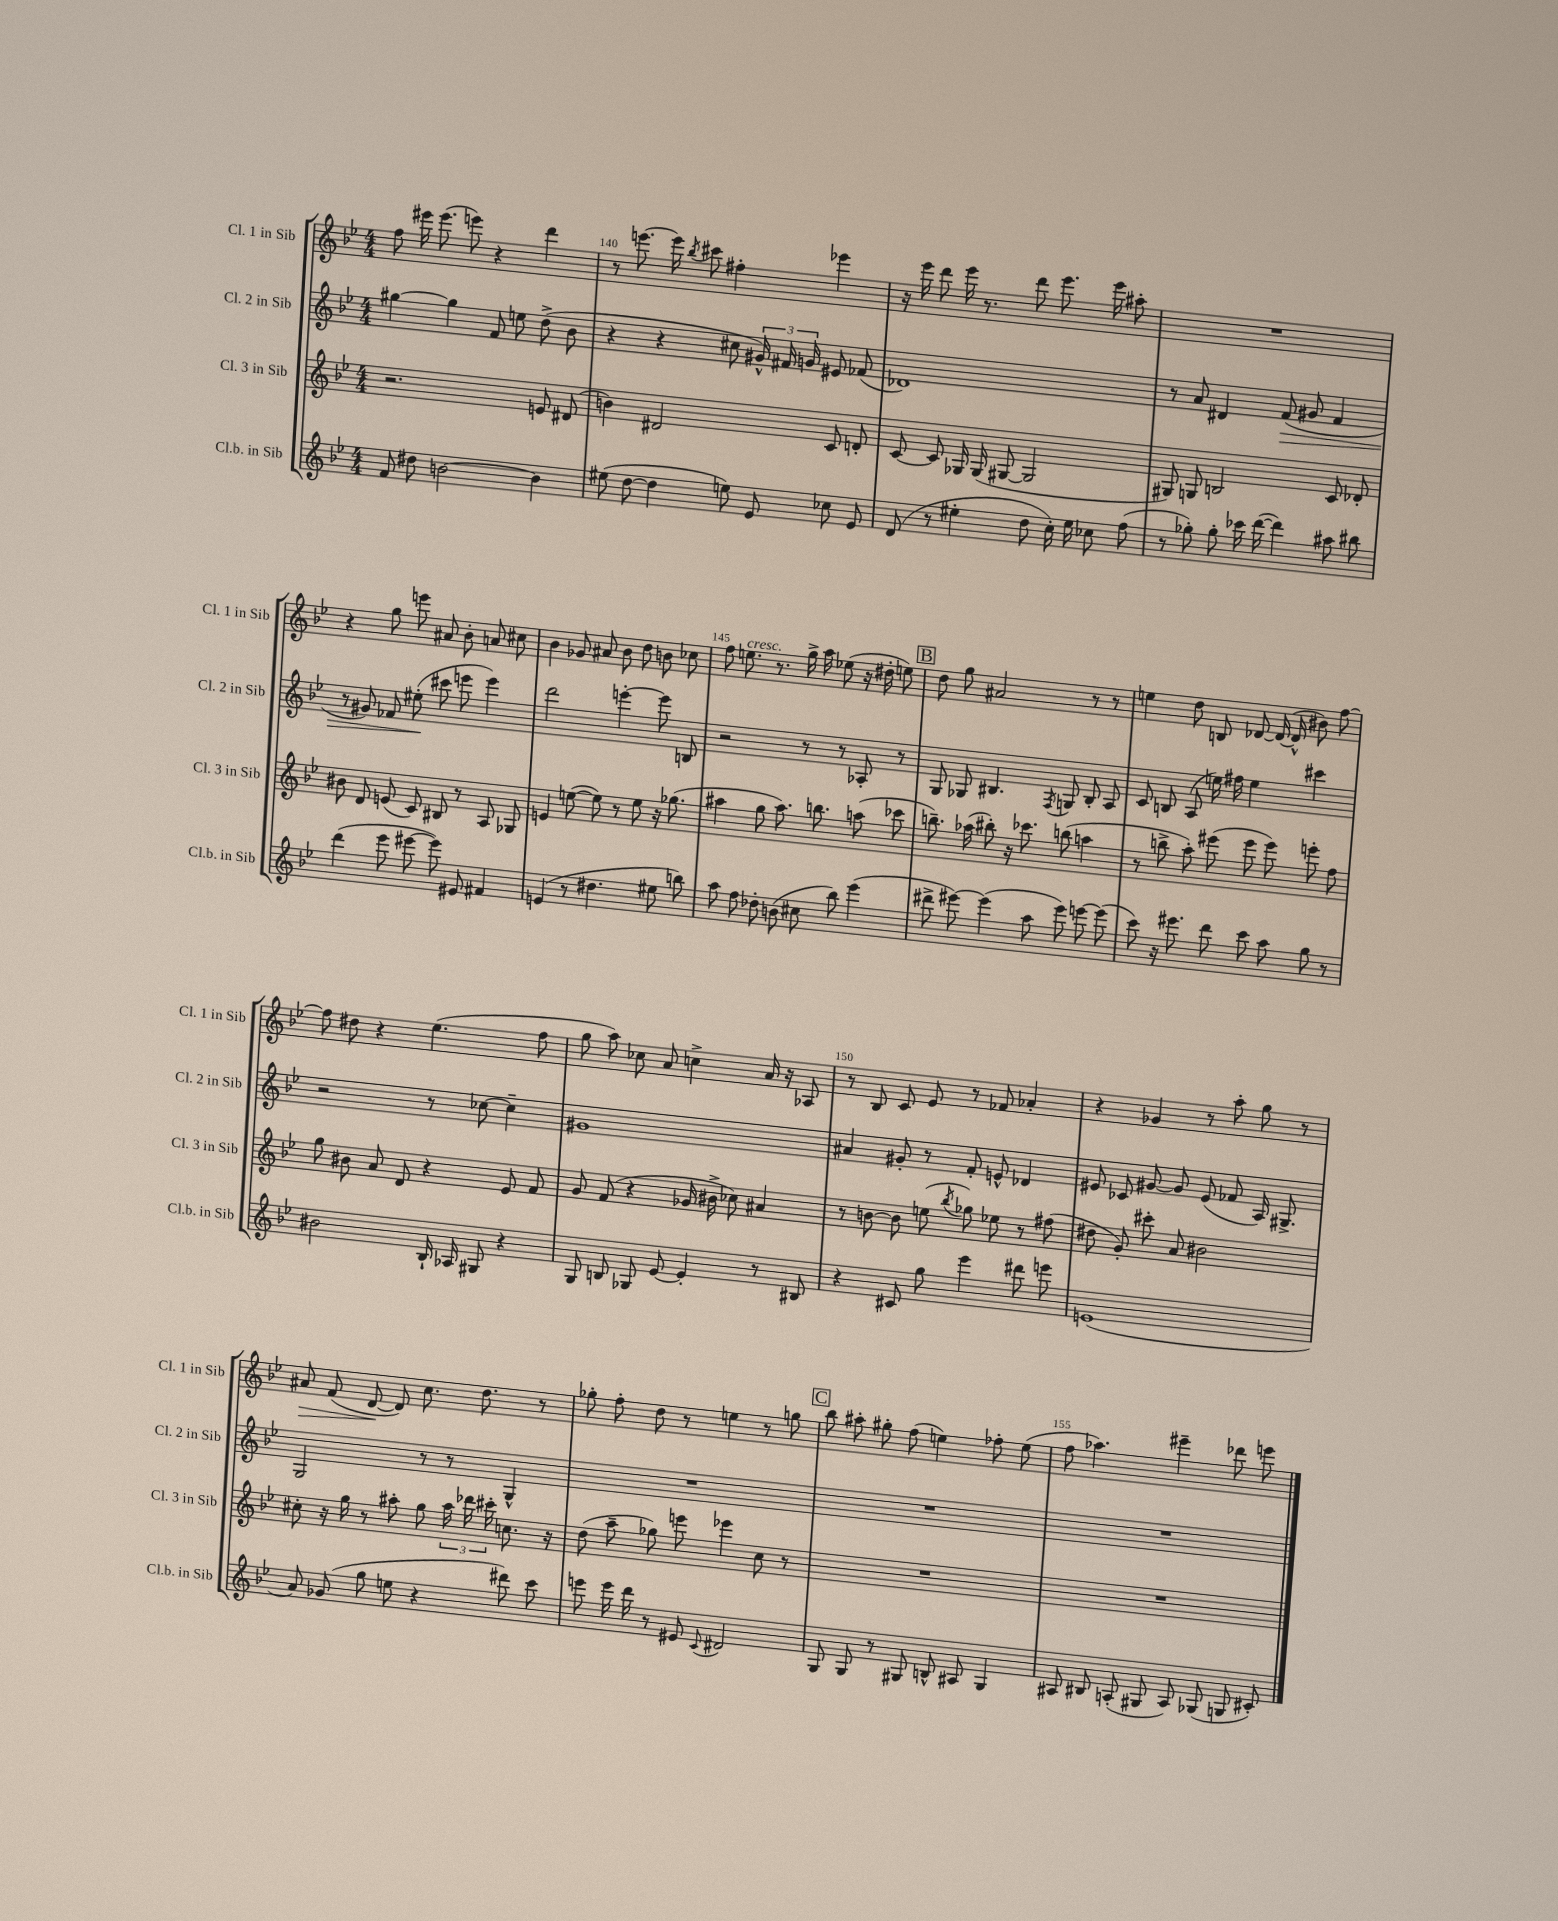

**kern	**kern	**kern	**dynam	**kern	**dynam
*part4	*part3	*part2	*part2	*part1	*part1
*staff4	*staff3	*staff2	*staff2	*staff1	*staff1
*I"Cl.b. in Sib	*I"Cl. 3 in Sib	*I"Cl. 2 in Sib	*	*I"Cl. 1 in Sib	*
*I'Cl.b. in Sib	*I'Cl. 3 in Sib	*I'Cl. 2 in Sib	*	*I'Cl. 1 in Sib	*
*clefG2	*clefG2	*clefG2	*	*clefG2	*
*k[b-e-]	*k[b-e-]	*k[b-e-]	*	*k[b-e-]	*
*M4/4	*M4/4	*M4/4	*	*M4/4	*
=139	=139	=139	=139	=139	=139
8f/	2.r	[4gg#X\	.	8ff\	.
8dd#X\	.	.	.	16eee#X\	.
.	.	.	.	(8.eee#\	.
[2bn\	.	4gg#\]	.	.	.
.	.	.	.	8eeen\)	.
.	.	8f/	.	4r	.
.	.	8een\	.	.	.
4b\]	8en/	(8dd^\	.	4ddd\	.
.	(8d#X/	8b-\	.	.	.
=140	=140	=140	=140	=140	=140
(8ee#X\	4bn\)	4r	.	8r	.
[8dd\	.	.	.	[8.eeen\	.
4dd\]	2d#X/	4r	.	.	.
.	.	.	.	16eee\]	.
.	.	.	.	8qbb-/	.
.	.	.	.	8ccc#X\	.
8een\)	.	8cc#X\	.	4ff#X'\	.
8e-/	.	24g#X^^/)	.	.	.
.	.	24f#X/	.	.	.
.	.	24gn/	.	.	.
8cc-X\	8c/	8e#X/	.	4eee-X\	.
8e-/	8dn'/	(8f-X/	.	.	.
=141	=141	=141	=141	=141	=141
(8d/	[8c/	1d-X)	.	16r	.
.	.	.	.	16eee-\	.
8r	8c/]	.	.	8ddd\	.
4ee#X'\	16G-X/	.	.	16eee-\	.
.	(16G-/	.	.	8.r	.
.	[8G#X/	.	.	.	.
8dd\	2G#/]	.	.	8ddd\	.
16cc'\)	.	.	.	8.eee-\	.
16ee#\	.	.	.	.	.
8cc-X\	.	.	.	.	.
.	.	.	.	16eee-\	.
(8ff\	.	.	.	8aa#X'\	.
=142	=142	=142	=142	=142	=142
8r	8G#X/)	8r	.	1r	.
8gg-X'\)	8Gn/	8a/	.	.	.
8gg-'\	2Bn/	4d#X/	.	.	.
16ccc-X\	.	.	.	.	.
([16ddd\	.	.	.	.	.
!	!	!	!LO:HP:b	!	!
4ddd\])	.	(8f/	>	.	.
.	.	8g#X/	.	.	.
8aa#X\	8c/	4f/	.	.	.
8bb#X\	8d-X'/	.	.	.	.
!!LO:LB:g=z
=143	=143	=143	=143	=143	=143
(4ddd\	8b#X\	8r	.	4r	.
.	8d/	8g#X/)	.	.	.
8eee-\	(8en/	8f-X/	.	8gg\	.
[8eee#X\	8c/)	(8ee#X'\	.	8eeen\	.
8eee#\])	8B#X/	8ccc#X\	]	8a#X/	.
8e#X/	8r	8eeen\	.	8b-'\	.
4f#X/	8A/	4eee\)	.	8an/	.
.	8G-X/	.	.	8cc#X\	.
=144	=144	=144	=144	=144	=144
(4en/	4en/	2ddd\	.	4b-\	.
8r	([8een\	.	.	8g-X/	.
4.dd#X\	8ee\])	.	.	8a#X/	.
.	8r	[4eeen'\	.	8b-\	.
.	8ee\	.	.	8dd\	.
8ee#X\	16r	8eee\]	.	8bn\	.
.	(8.gg-X\	.	.	.	.
8bbn\)	.	8Bn/	.	8cc-X\	.
=145	=145	=145	=145	=145	=145
8aa\	4aa#X\	2r	.	8ff\	.
!	!	!	!	!LO:TX:a:i:t=cresc.	!
8ff\	.	.	.	8.een\	.
8dd-X'\	8gg\	.	.	.	.
.	.	.	.	8.r	.
(8bn\	8.aa#\)	.	.	.	.
8cc#X\	.	8r	.	16gg^\	.
.	8.bbn\	.	.	16aa\	.
8bb-\)	.	8r	.	(8ee-X\	.
(4eee-\	(8aan\	8A-X'/	.	16r	.
.	.	.	.	16dd#X'\	.
.	8ccc-X\	8r	.	8een\)	.
!!LO:REH:place=s1:t=B
=146	=146	=146	=146	=146	=146
8ddd#X^\	8.bbn~\)	8G/	.	8dd\	.
[8eee#X\)	.	8G-X/	.	8gg\	.
.	(16aa-X\	.	.	.	.
(4eee#\]	8bb#X'\)	4.B#X/	.	2a#X/	.
.	16r	.	.	.	.
.	8.ccc-X\	.	.	.	.
8aa\	.	.	.	.	.
.	.	8qF/	.	.	.
8eee#\)	(8bbn\	8Gn/	.	.	.
[8eeen\	4aan\	8B#'/	.	8r	.
(8eee\]	.	8A/	.	8r	.
=147	=147	=147	=147	=147	=147
8ccc\)	8r	8c/	.	4een\	.
16r	8bbn^\	8Bn/	.	.	.
8.eee#X\	.	.	.	.	.
.	8aa'\)	(8A/	.	8dd\	.
8ddd\	(8eee#X\	16een\)	.	8Bn/	.
.	.	16ff#X\	.	.	.
8ccc\	8eee#\	4ee\	.	[8d-X/	.
8aa\	8eee#\)	.	.	(16d-/_	.
.	.	.	.	16d-^^/]	.
8gg\	8eeen'\	4ccc#X\	.	8b#X\)	.
8r	8ff\	.	.	[8ff\	.
!!LO:LB:g=z
=148	=148	=148	=148	=148	=148
2b#X\	8gg\	2r	.	8ff\]	.
.	8b#X\	.	.	8dd#X\	.
.	8a/	.	.	4r	.
.	8d/	.	.	.	.
16B-`/	4r	8r	.	(4.ee-\	.
16A-X/	.	.	.	.	.
8G#X/	.	[8cc-X\	.	.	.
4r	8e-/	4cc-~\]	.	.	.
.	8f/	.	.	8ff\	.
=149	=149	=149	=149	=149	=149
8G/	8g/	1g#X	.	8gg\	.
8Bn/	(8f/	.	.	8aa\)	.
8G-X/	4r	.	.	8cc-X\	.
[8e-/	.	.	.	8a/	.
4e-'/]	16g-X/	.	.	4ccn^\	.
.	16b#X^\	.	.	.	.
.	8cc-X\)	.	.	.	.
8r	4a#X/	.	.	16a/	.
.	.	.	.	16r	.
8B#X/	.	.	.	8A-X/	.
=150	=150	=150	=150	=150	=150
4r	8r	4a#X/	.	8r	.
.	[8bn\	.	.	8B-/	.
8c#X/	8b\]	8g#X'/	.	8c/	.
8gg\	(8een\	8r	.	8e-/	.
.	8qbb-/	.	.	.	.
4eee-\	8gg-X\)	8f'/	.	8r	.
.	8ee-X\	8en^^/	.	8f-X/	.
8ddd#X\	8r	4d-X/	.	4a-X'/	.
8eeen\	(8ff#X\	.	.	.	.
=151	=151	=151	=151	=151	=151
(1en	8dd#X\	8e#X/	.	4r	.
.	8g'/)	8c-X/	.	.	.
.	8ccc#X'\	[8g#X/	.	4g-X/	.
.	8a/	8g#/]	.	.	.
.	2b#X\	(8e#/	.	8r	.
.	.	8f-X/	.	8aa'\	.
.	.	16A/)	.	8gg\	.
.	.	8.G#X^/	.	.	.
.	.	.	.	8r	.
!!LO:LB:g=z
=152	=152	=152	=152	=152	=152
!	!	!	!	!	!LO:HP:b
8a/)	8cc#X'\	2G/	.	8a#X/	>
(8g-X/	16r	.	.	(8f/	.
.	16gg\	.	.	.	.
8gg\	8r	.	.	[8d/	.
8een\	8aa#X'\	.	.	8d/])	]
4r	8gg\	8r	.	8.cc\	.
.	24aa#\	8r	.	.	.
.	24ddd-X\	.	.	.	.
.	.	.	.	8.dd\	.
.	24ccc#X'\	.	.	.	.
8ddd#X\)	8.ccn\	4G^^/	.	.	.
8ccc\	.	.	.	8r	.
.	16r	.	.	.	.
=153	=153	=153	=153	=153	=153
8eeen\	(8dd\	1r	.	8gg-X'\	.
16eee\	8aa~\	.	.	8ff'\	.
16ddd\	.	.	.	.	.
8r	8gg-X\)	.	.	8dd\	.
8e#X/	8eeen\	.	.	8r	.
8qqc/	.	.	.	.	.
2d#X/	4eee-X\	.	.	4een\	.
.	8cc\	.	.	8r	.
.	8r	.	.	8ggn\	.
!!LO:REH:place=s1:t=C
=154	=154	=154	=154	=154	=154
8G/	1r	1r	.	8bb-\	.
8G/	.	.	.	8aa#X'\	.
8r	.	.	.	8gg#X'\	.
8G#X/	.	.	.	(8ff\	.
8Bn^^/	.	.	.	4een\)	.
8A#X/	.	.	.	.	.
4G#/	.	.	.	8ff-X'\	.
.	.	.	.	(8ee\	.
=155	=155	=155	=155	=155	=155
8A#X/	1r	1r	.	8ff\	.
8B#X/	.	.	.	4.aa-X\)	.
(8An'/	.	.	.	.	.
8G#X/	.	.	.	.	.
8A/)	.	.	.	4eee#X~\	.
(8G-X/	.	.	.	.	.
8Gn/	.	.	.	8ddd-X\	.
8c#X'/)	.	.	.	8eeen\	.
==	==	==	==	==	==
*-	*-	*-	*-	*-	*-
